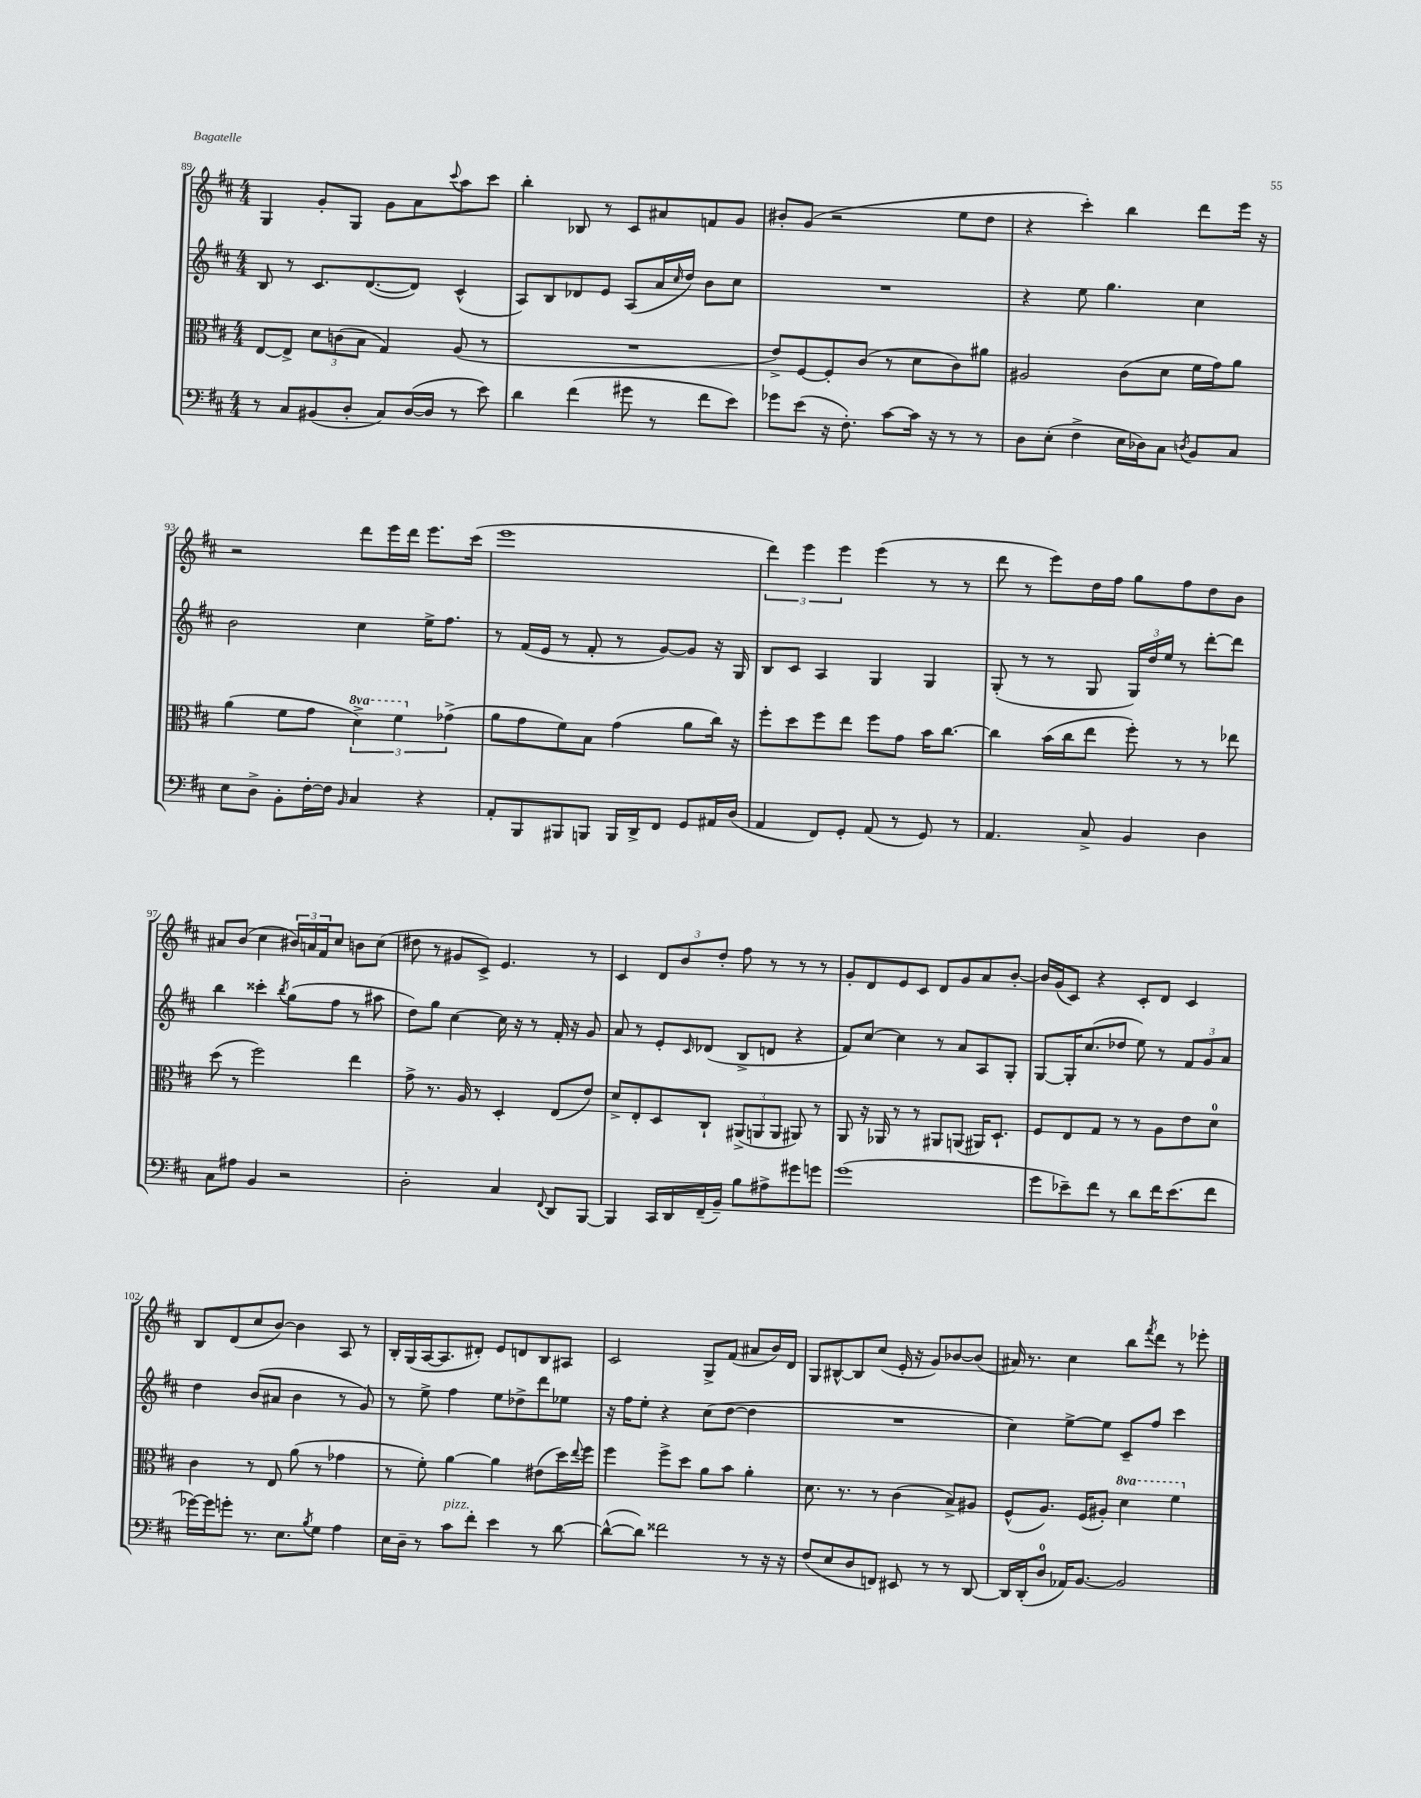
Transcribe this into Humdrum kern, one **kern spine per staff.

**kern	**kern	**kern	**kern
*part4	*part3	*part2	*part1
*staff4	*staff3	*staff2	*staff1
*clefF4	*clefC3	*clefG2	*clefG2
*k[f#c#]	*k[f#c#]	*k[f#c#]	*k[f#c#]
*M4/4	*M4/4	*M4/4	*M4/4
=89	=89	=89	=89
8r	[8E/L	8B/	4G/
8C#/L	8E^/J]	8r	.
(8BB#X/	12d\L	8.c#/L	8g'/L
.	(12cn\	.	.
8D'/J	.	.	8G/J
.	12B\J	.	.
.	.	([8.d/	.
8C#/L)	4G/)	.	8g\L
([16D/L	.	8d/J])	8a\
16D/JJ]	.	.	.
.	.	.	8qqccc#/
8r	(8A/	(4c#^^/	8aa\
8e\)	8r	.	8ccc#\J
=90	=90	=90	=90
4d\	1r	8A/L)	4bb'\
.	.	8B/	.
(4f#\	.	8d-X/	8B-X/
.	.	8e/J	8r
8g#X\	.	(8A/L	8c#/L
8r	.	16a/L	8a#X/
.	.	16qqcc#/	.
.	.	16dd/JJ)	.
8f#\L	.	8b\L	8fn/
8e\J)	.	8cc#\J	8g/J
=91	=91	=91	=91
8g-X\L	8e^/L)	1r	8b#X'/L
(8e\J	[8F#/	.	(8g/J
16r	8F#'/]	.	2r
8.F#'\)	.	.	.
.	(8c#/J	.	.
[8c#\L	8r	.	.
16c#\Jk]	8d\L	.	.
16r	.	.	.
8r	8c#\)	.	8ee\L
8r	8a#X\J	.	8dd\J
=92	=92	=92	=92
8D\L	2A#X/	4r	4r
(8E'\J	.	.	.
4F#^\	.	8ee\	4ccc#'\)
.	.	4.gg\	.
16E\LL	(8c#\L	.	4bb\
16D-X\J)	.	.	.
8C#\J	8d\J	.	.
8qDn/	.	.	.
8BB/L	16f#\LL	4cc#\	8ddd\L
.	16g\J)	.	.
8C#/J	8a\J	.	16eee\Jk
.	.	.	16r
!!LO:LB:g=z
=93	=93	=93	=93
8E\L	(4a\	2b\	2r
8D^\J	.	.	.
8BB'\L	8f#\L	.	.
[16F#'\L	8g\J	.	.
16F#\JJ]	.	.	.
16qqBB/	.	.	.
*	*8va	*	*
4C#/	6dd^\)	4cc#\	8ddd\L
.	.	.	16eee\L
.	6ff#\	.	.
.	.	.	16ddd\JJ
4r	.	16ee^\KL	8.eee\L
.	.	8.ff#\J	.
*	*X8va	*	*
.	(6g-X^\	.	.
.	.	.	(16ccc#\Jk
=94	=94	=94	=94
8AA'/L	8a\L	8r	1eee
8BBB/	8g\	(16f#/LL	.
.	.	16e/JJ	.
8BBB#X/	8f#\)	8r	.
8BBBn/J	8B\J	8f#'/	.
16BBB/LL	(4g\	8r	.
16DD^/J	.	.	.
8FF#/J	.	[8g/L)	.
8GG/L	8a\L	8g/J]	.
16AA#X/L	16cc#\Jk)	16r	.
(16D/JJ	16r	16G/	.
=95	=95	=95	=95
4AA/	8ff#'\L	8B/L	6ddd\)
.	8dd\	8c#/J	.
.	.	.	6eee\
8FF#/L)	8ff#\	4A/	.
.	.	.	6eee\
8GG'/J	8ee\J	.	.
(8AA/	8ff#\L	4G/	(4eee\
8r	8g\J	.	.
8GG/)	16b\KL	4G/	8r
.	[8.cc#\J	.	.
8r	.	.	8r
=96	=96	=96	=96
4.AA/	4cc#\]	(8G'/	8ddd\
.	.	8r	8r
.	(16b\LL	8r	8eee\L)
.	16cc#\J	.	.
8C#^/	8ee\J	8G/	16dd\L
.	.	.	16ff#\JJ
4BB/	8ff#'\)	24G/LL)	8gg\L
.	.	24dd/	.
.	.	24ee/JJ	.
.	8r	8r	8ff#\
4D\	8r	[8ddd'\L	8dd\
.	8ee-X\	8ddd\J]	8b\J
!!LO:LB:g=z
=97	=97	=97	=97
8C#\L	(8dd\	4bb\	8a#X/L
8A#X\J	8r	.	(8b/J
4BB/	2ff#\)	4ccc##X'\	4cc#\
.	.	8qbb/	.
2r	.	(8gg\L	24b#X/LL)
.	.	.	24an/
.	.	.	24f#/J
.	.	8ff#\J	8cc#/J
.	4ee\	8r	8bn\L
.	.	8aa#X\	(8cc#\J
=98	=98	=98	=98
2D'\	8g^\	8dd\L)	8dd#X\
.	8.r	8gg\J	8r
.	.	[4cc#\	8g#X/L
.	16A/	.	.
.	8r	.	8c#^/J)
4C#/	4D'/	16cc#\]	4.e/
.	.	16r	.
.	.	8r	.
8qqFF#/	.	.	.
8DD/L	(8E/L	16f#'/	.
.	.	16r	.
[8BBB/J	8e/J)	8g/	8r
=99	=99	=99	=99
4BBB/]	8d^/L	8a/	4c#/
.	8E'/	8r	.
16CC#/LL	8D/	8e'/L	12d/L
16DD/	.	.	.
.	.	.	12b/
.	.	16qqc#/	.
(16FF#~/	8C#`/J	(8d-X/J	.
.	.	.	12dd'/J
16BB~/JJ)	.	.	.
8B\L	(12AA#X^/L	8B^/L	8ff#\
.	12AAn/	.	.
8A#X^\	.	8dn/J	8r
.	12AA/J	.	.
8g#X\	8AA#X/)	4r	8r
8gn\J	8r	.	8r
=100	=100	=100	=100
(1g	8AA/	8f#/L)	8g'/L
.	16r	[8cc#/J	8d/
.	16AA-X/	.	.
.	8r	4cc#\]	8e/
.	8r	.	8c#/J
.	8AA#X/L	8r	8d/L
.	(8AAn/J	8a/L	8g/
.	16AA#X/KL)	8A/	8a/
.	8.D`/J	.	.
.	.	8G'/J	[8b'/J
=101	=101	=101	=101
8g\L	8F#/L	[8G/L	16b/LL]
.	.	.	(16g/J
8e-X~\)	8E/	16G'/K]	8c#/J)
.	.	(8.cc#/	.
8f#\J	8G/J	.	4r
8r	8r	8dd-X/J	.
8d\L	8r	8ee\)	8c#'/L
16f#\K	8A\L	8r	8d/J
(8.e-\	.	.	.
.	8e\	12f#/L	4c#/
.	.	12g/	.
8f#\J	8d\J	.	.
.	.	12a/J	.
!!LO:LB:g=z
=102	=102	=102	=102
[16g-X\LL)	4c#\	4dd\	8B/L
16g-\J]	.	.	.
8gn'\J	.	.	(8d/
8.r	8r	(8b/L	8cc#/
.	8E/	8a#X/J	[8b/J)
8.E\L	.	.	.
.	(8a\	4b\	4b\]
8qB/	.	.	.
8G\J	8r	.	.
4A\	4g-X\	8r	8A/
.	.	8g/)	8r
=103	=103	=103	=103
16E\LL	8r	8r	16B'/LL
16D~\JJ	.	.	(16G/
8r	8f#'\)	8ee^\	[16A/J
.	.	.	8.A/]
!LO:TX:a:i:t=pizz.	!	!	!
8c#\L	[4a\	4ff#\	.
8f#'\J	.	.	8d#X'/J)
4e\	4a\]	8ee\L	8e/L
.	.	8dd-X^\	8dn/
8r	(8e#X\L	8ddd\	8B/
[8d\	16dd\L)	8ee-X\J	8A#X/J
.	8qqee/	.	.
.	16ff#\JJ	.	.
=104	=104	=104	=104
(8d^^\L_	4ff#\	16r	2c#/
.	.	16ff#\KL	.
8d\J])	.	8ee'\J	.
2f##X\	8ff#^\L	4r	.
.	8dd\J	.	.
.	8a\L	(8cc#\L	8G^/L
.	8b\J	[8dd\J	(8f#/J
8r	4a'\	4dd\]	8a#X/L
16r	.	.	16b/L)
16r	.	.	16d/JJ
=105	=105	=105	=105
(8F#/L	8.d\	1r	8G/L
8E/	.	.	[8B#X^^/
.	8.r	.	.
8D/	.	.	8B#/]
8FFn/J)	8r	.	(8cc#/J
8EE#X/	(4c#\	.	16e'/
.	.	.	16r
8r	.	.	8g/L)
8r	8B^/L)	.	[8b-X/
[8DD/	8A#X/J	.	(8b-/J]
=106	=106	=106	=106
16DD/LL]	(8F#^^/L	4cc#\)	16a#X/)
(16DD'/J	.	.	8.r
8D/J	8.A/J)	.	.
16AA-X/KL)	.	[8ee^\L	4cc#\
[8.BB/J	(16F#/KL	.	.
.	8A#X'/J)	8ee\J]	.
*	*8va	*	*
2BB/]	4dd\	8c#~/L	8bb\L
.	.	.	8qfff#/
.	.	8ff#/J	8ddd\J
.	4ff#\	4ccc#\	8r
.	.	.	8eee-X'\
*	*X8va	*	*
==	==	==	==
*-	*-	*-	*-
